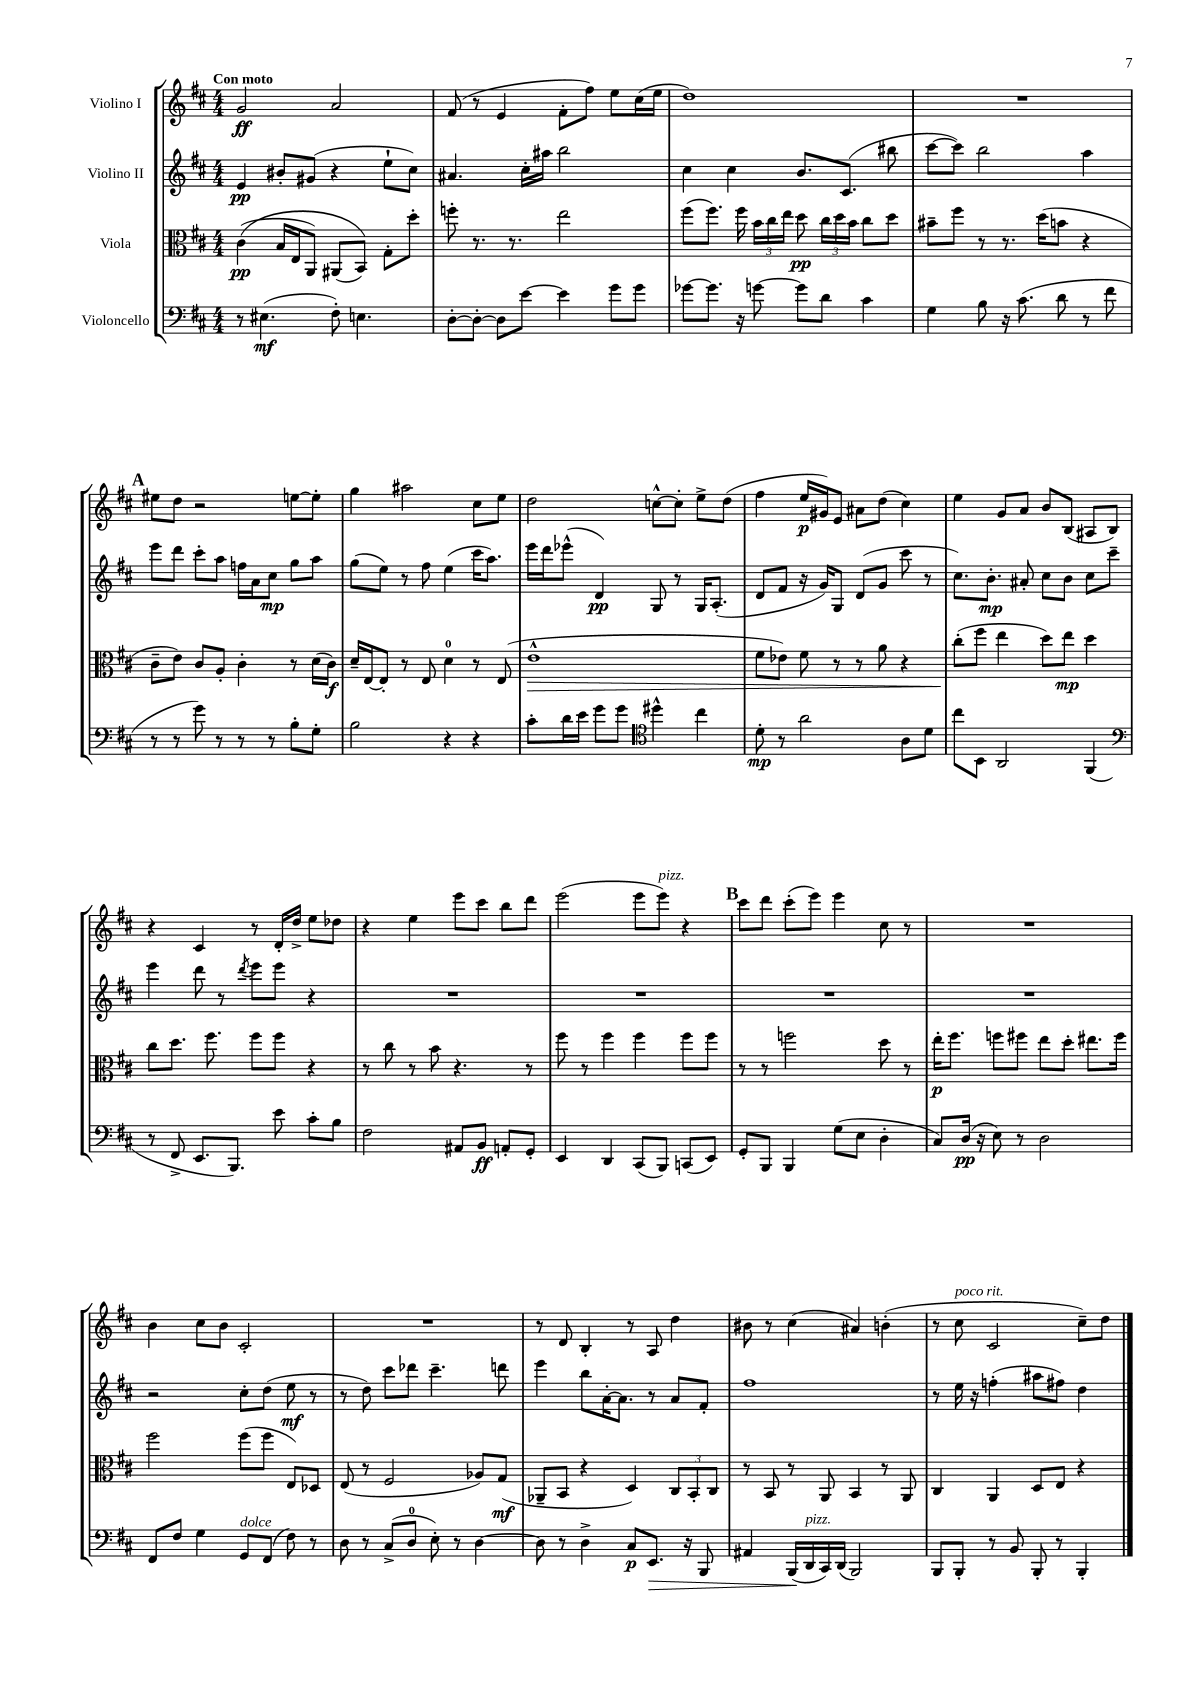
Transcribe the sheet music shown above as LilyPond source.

<<
\new StaffGroup <<
\new Staff = "s0" \with { instrumentName = "Violino I" } {
    \clef treble \key d \major \numericTimeSignature \time 4/4 \tempo "Con moto"
    \autoBeamOff g'2\ff a'2 |
    fis'8( r8 e'4 fis'8[-. fis''8]) e''8[ cis''16( e''16] |
    d''1) |
    R1 |
    \mark \markup { \bold "A" } eis''8[ d''8] r2 e''8[~ e''8]-. |
    g''4 ais''2 cis''8[ e''8] |
    d''2 c''8[~-^ c''8]-. e''8[-> d''8]( |
    fis''4 e''16[\p gis'16) e'8] ais'8[ d''8]( cis''4) |
    e''4 g'8[ a'8] b'8[ b8]( ais8[ b8]) |
    r4 cis'4 r8 d'16[-. d''16]-> e''8[ des''8] |
    r4 e''4 e'''8[ cis'''8] b''8[ d'''8] |
    e'''2( e'''8[ e'''8]^\markup { \italic "pizz." }) r4 |
    \mark \markup { \bold "B" } cis'''8[ d'''8] cis'''8[-.( e'''8]) e'''4 cis''8 r8 |
    R1 |
    b'4 cis''8[ b'8] cis'2-. |
    R1 |
    r8 d'8 b4-. r8 a8 d''4 |
    bis'8 r8 cis''4( ais'4) b'4-.( |
    r8 cis''8^\markup { \italic "poco rit." } cis'2 cis''8[--) d''8] \bar "|." |
}
\new Staff = "s1" \with { instrumentName = "Violino II" } {
    \clef treble \key d \major \numericTimeSignature \time 4/4
    \autoBeamOff e'4\pp bis'8[-. gis'8]( r4 e''8[-! cis''8]) |
    ais'4. cis''16[-. ais''16] b''2 |
    cis''4 cis''4 b'8.[ cis'8.]( bis''8 |
    cis'''8[~ cis'''8]) b''2 a''4 |
    \mark \markup { \bold "A" } e'''8[ d'''8] cis'''8[-. a''8] f''16[ a'16 cis''8]\mp g''8[ a''8] |
    g''8[( e''8]) r8 fis''8 e''4( cis'''16[ a''8.]) |
    e'''16[ d'''16 ees'''8]-^( d'4\pp) g8 r8 g16[ a8.]-.( |
    d'8[ fis'8] r16 g'16[) g8] d'8[( g'8] cis'''8 r8 |
    cis''8.[) b'8.]-.\mp ais'8-. cis''8[ b'8] cis''8[ cis'''8]-- |
    e'''4 d'''8 r8 \acciaccatura { d'''8 } e'''8[ e'''8] r4 |
    R1 |
    R1 |
    \mark \markup { \bold "B" } R1 |
    R1 |
    r2 cis''8[-. d''8]( e''8\mf r8 |
    r8 d''8) cis'''8[ des'''8] cis'''4.-- d'''8 |
    e'''4 b''8[ a'16~-. a'8.] r8 a'8[ fis'8]-. |
    fis''1 |
    r8 e''16 r16 f''4-.( ais''8[ fis''8]) d''4 \bar "|." |
}
\new Staff = "s2" \with { instrumentName = "Viola" } {
    \clef alto \key d \major \numericTimeSignature \time 4/4
    \autoBeamOff cis'4\pp(\( b16[ e16 a,8]) ais,8[( b,8])\) g8[-. d''8]-. |
    f''8-. r8. r8. e''2 |
    fis''8[( fis''8.]) fis''16 \tuplet 3/2 { b'16[ cis''16 e''16] } d''8\pp \tuplet 3/2 { cis''16[ d''16 b'16] } cis''8[ d''8] |
    bis'8[-- fis''8] r8 r8. d''16[( b'8] r4 |
    \mark \markup { \bold "A" } cis'8[-- e'8]) cis'8[ a8]-. cis'4-. r8 d'16[( cis'16]\f) |
    d'16[-- e16~ e8]-. r8 e8 d'4-0 r8 e8( |
    e'1-^\> |
    fis'8[ ees'8]) fis'8 r8 r8 a'8 r4 |
    cis''8[-.\!( fis''8] e''4 d''8[) e''8]\mp d''4 |
    cis''8[ d''8.] fis''8. fis''8[ fis''8] r4 |
    r8 cis''8 r8 b'8 r4. r8 |
    fis''8 r8 fis''4 fis''4 fis''8[ fis''8] |
    \mark \markup { \bold "B" } r8 r8 f''2 d''8 r8 |
    e''16[-.\p fis''8.] f''8[ fis''8] e''8[ d''8]-. eis''8.[ fis''16] |
    fis''2 fis''8[( fis''8] e8[) des8] |
    e8( r8 fis2 aes8[) g8]\mf( |
    aes,8[-- b,8] r4 d4) \tuplet 3/2 { cis8[ b,8-. cis8] } |
    r8 b,8 r8 a,8 b,4 r8 a,8 |
    cis4 a,4 d8[ e8] r4 \bar "|." |
}
\new Staff = "s3" \with { instrumentName = "Violoncello" } {
    \clef bass \key d \major \numericTimeSignature \time 4/4
    \autoBeamOff r8 eis4.\mf( fis8-.) e4. |
    d8[~-. d8]~-. d8[ e'8]~ e'4 g'8[ g'8] |
    ges'8[~ ges'8.] r16 g'8~ g'8[ d'8] cis'4 |
    g4 b8 r16 cis'8.( d'8 r8 fis'8 |
    \mark \markup { \bold "A" } r8 r8 g'8) r8 r8 r8 b8[-. g8]-. |
    b2 r4 r4 |
    cis'8[-. d'16 e'16] g'8[ g'8] \clef tenor dis''4-^ cis''4 |
    d'8-.\mp r8 a'2 a8[ d'8] |
    cis''8[ b,8] a,2 fis,4( |
    \clef bass r8 fis,8-> e,8.[ b,,8.]) e'8 cis'8[-. b8] |
    fis2 ais,8[ b,8]\ff a,8[-. g,8]-. |
    e,4 d,4 cis,8[( b,,8]) c,8[( e,8]) |
    \mark \markup { \bold "B" } g,8[-. b,,8] b,,4 g8[( e8] d4-. |
    cis8[) d16]\pp( r16 e8) r8 d2 |
    fis,8[ fis8] g4 g,8[^\markup { \italic "dolce" } fis,8]( fis8) r8 |
    d8 r8 cis8[->( d8]-0 e8-.) r8 d4~ |
    d8 r8 d4-> cis8[\p e,8.]\> r16 b,,8 |
    ais,4 b,,16[\!( d,16^\markup { \italic "pizz." } cis,16) d,16]( b,,2) |
    b,,8[ b,,8]-. r8 b,8 b,,8-. r8 b,,4-. \bar "|." |
}
>>
>>
\layout { \context { \Score \remove "Bar_number_engraver" } }
